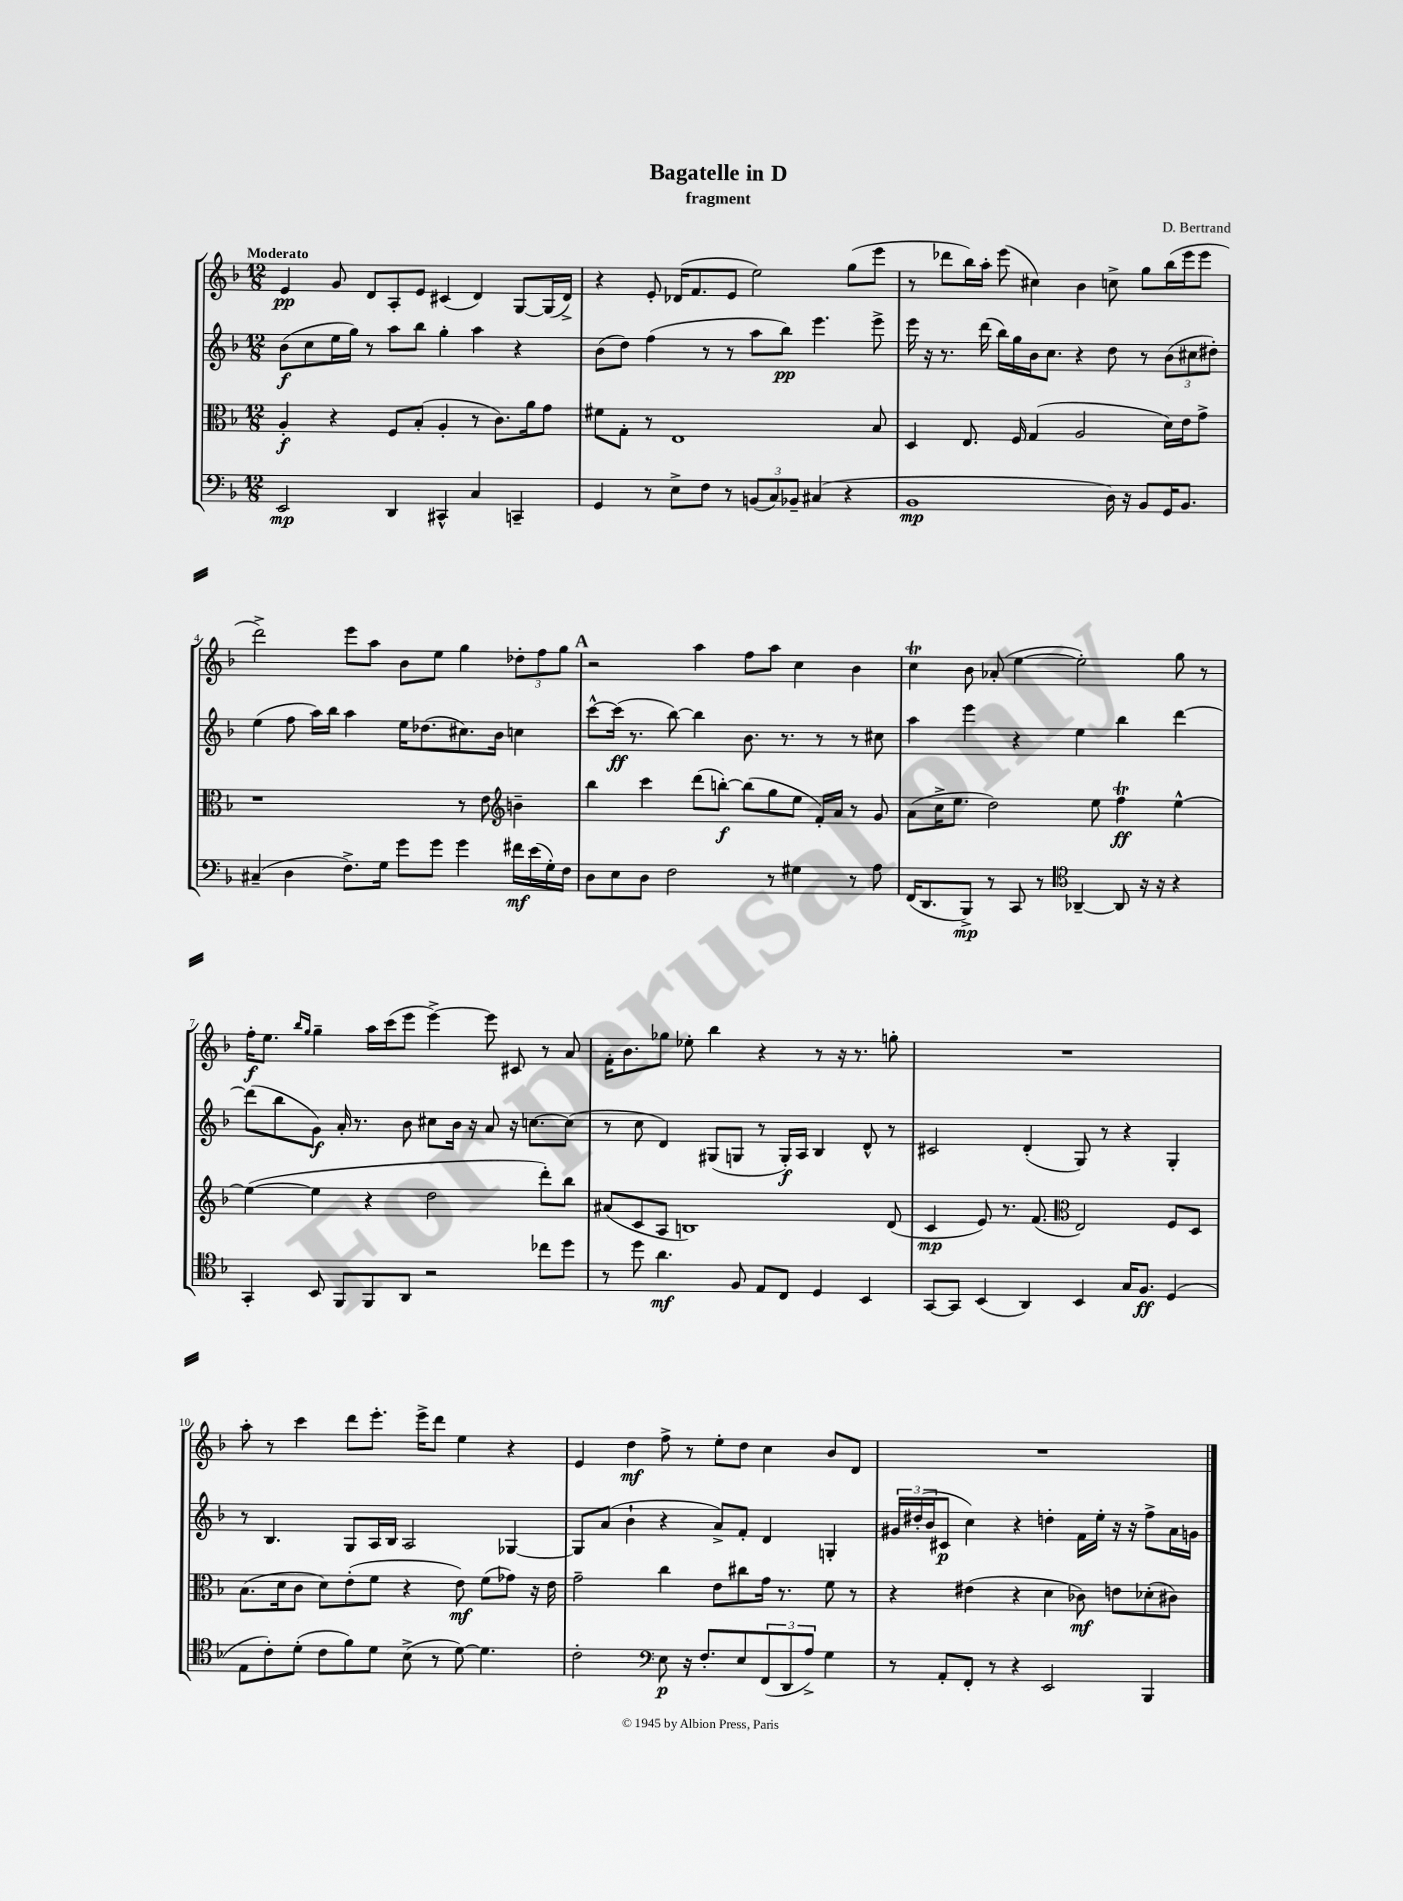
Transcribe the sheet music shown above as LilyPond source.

\header { title = "Bagatelle in D" composer = "D. Bertrand" subtitle = "fragment" }
<<
\new StaffGroup <<
\new Staff = "s0" {
    \clef treble \key f \major \numericTimeSignature \time 12/8 \tempo "Moderato"
    e'4\pp g'8 d'8 a8-. e'8 cis'4( d'4) g8~ g16( d'16->) |
    r4 e'8-. des'16( f'8. e'8 e''2) g''8( e'''8 |
    r8 des'''8 bes''16) a''16-. e'''8( cis''4) bes'4 c''8-> g''8 bes''16( e'''16 e'''8 |
    d'''2->) e'''8 a''8 bes'8 e''8 g''4 \tuplet 3/2 { des''8-. f''8 g''8 } |
    \mark \markup { \bold "A" } r2 a''4 f''8 a''8 c''4 bes'4 |
    c''4\trill bes'8 aes'8-.( e''4~ e''2-.) g''8 r8 |
    f''16-.\f e''8. \grace { bes''16 g''16 } g''4-- a''16 c'''16( e'''8 e'''4~->) e'''8 cis'8 r8 a'8 |
    f'16-. bes'8. ges''8 ees''8-. bes''4 r4 r8 r16 r8. g''8-. |
    R1. |
    a''8-. r8 c'''4 d'''8 e'''8.-. e'''16-> d'''8 e''4 r4 |
    e'4 d''4\mf f''8-> r8 e''8-. d''8 c''4 bes'8 d'8 |
    R1. \bar "|." |
}
\new Staff = "s1" {
    \clef treble \key f \major \numericTimeSignature \time 12/8
    bes'8\f( c''8 e''16 g''16) r8 a''8 bes''8 g''4-. a''4 r4 |
    bes'8( d''8) f''4( r8 r8 a''8 bes''8\pp) e'''4. e'''8-> |
    e'''16 r16 r8. d'''16( bes''16) g''16 bes'16 c''8. r4 d''8 r8 \tuplet 3/2 { bes'8( cis''8 dis''8-.) } |
    e''4( f''8 a''16) bes''16 a''4 e''16 des''8.( cis''8.) bes'16 c''4 |
    \mark \markup { \bold "A" } c'''8~-^ c'''16\ff( r8. bes''8~) bes''4 bes'8. r8. r8 r8 cis''8 |
    a''4 e'''4 r4 e''4 bes''4 d'''4~ |
    d'''8( bes''8 g'8\f) a'16-. r8. bes'8 cis''8 bes'16 r16 a'8 r16 c''8.~ c''8( |
    r8 c''8 d'4) gis8( g8 r8 g16-.\f) a16 bes4 d'8-^ r8 |
    cis'2 d'4-.( g8) r8 r4 g4-. |
    r8 bes4. g8 a16 bes16 a2 ges4~ |
    ges8 a'8( bes'4-! r4 a'8->) f'8-. d'4 g4-. |
    \tuplet 3/2 { gis'16 dis''16-.( bes'16 } cis'8\p c''4) r4 d''4-. f'16 e''16-. r16 r16 f''8-> a'16 g'16 \bar "|." |
}
\new Staff = "s2" {
    \clef alto \key f \major \numericTimeSignature \time 12/8
    a4-.\f r4 f8 bes8-.( a4-. r8 c'8.) a'16 g'8 |
    fis'8 g8-. r8 e1 bes8 |
    d4 e8. f16 g4( a2 d'16) e'16 g'8-> |
    r1 r8 e'8 \clef treble b'4-- |
    \mark \markup { \bold "A" } bes''4 c'''4 d'''8( b''8~-.\f) b''8( g''8 e''8 f'16-.) a'16 r8 g'8 |
    a'8( c''16-> e''8. d''2) e''8 f''4\trill\ff e''4~-^ |
    e''4~( e''4 r4 d''2 d'''8-.) bes''8 |
    ais'8( c'8 a8 b1) d'8( |
    c'4\mp e'8) r8. f'8.( \clef alto e2) f8 d8 |
    bes8.( d'16 c'8 d'8) e'8-.( f'8 r4 e'8\mf) f'8( ges'8) r16 e'16 |
    g'2-- c''4 e'8 cis''8 g'16 r8. f'8 r8 |
    r4 eis'4( r4 d'4 ces'8\mf) e'8 des'8-.( cis'8) \bar "|." |
}
\new Staff = "s3" {
    \clef bass \key f \major \numericTimeSignature \time 12/8
    e,2\mp d,4 cis,4-^ c4 c,4-- |
    g,4 r8 e8-> f8 r8 \tuplet 3/2 { b,8( c8) bes,8-- } cis4( r4 |
    bes,1\mp d16) r16 bes,8 g,16 bes,8. |
    cis4--( d4 f8.->) g16 g'8 g'8 g'4 fis'16\mf e'16( g16-.) f16 |
    \mark \markup { \bold "A" } d8 e8 d8 f2 r8 gis4 r8 a8 |
    f,16( d,8. bes,,8->\mp) r8 c,8 r8 \clef tenor aes,4~-- aes,8 r16 r16 r4 |
    g,4-. bes,8 f,8 f,8 a,8 r2 ces''8 d''8 |
    r8 d''8 a'4.\mf f8 e8 c8 d4 bes,4 |
    g,8~ g,8 bes,4( a,4) bes,4 g16 f8.\ff d4( |
    e8 c'8-.) d'8-.( c'8 f'8) d'8 bes8->( r8 d'8~) d'4. |
    c'2-. \clef bass e8\p r16 f8.-. e8 \tuplet 3/2 { f,8( d,8 a8->) } g4 |
    r8 a,8-. f,8-. r8 r4 e,2 bes,,4 \bar "|." |
}
>>
>>
